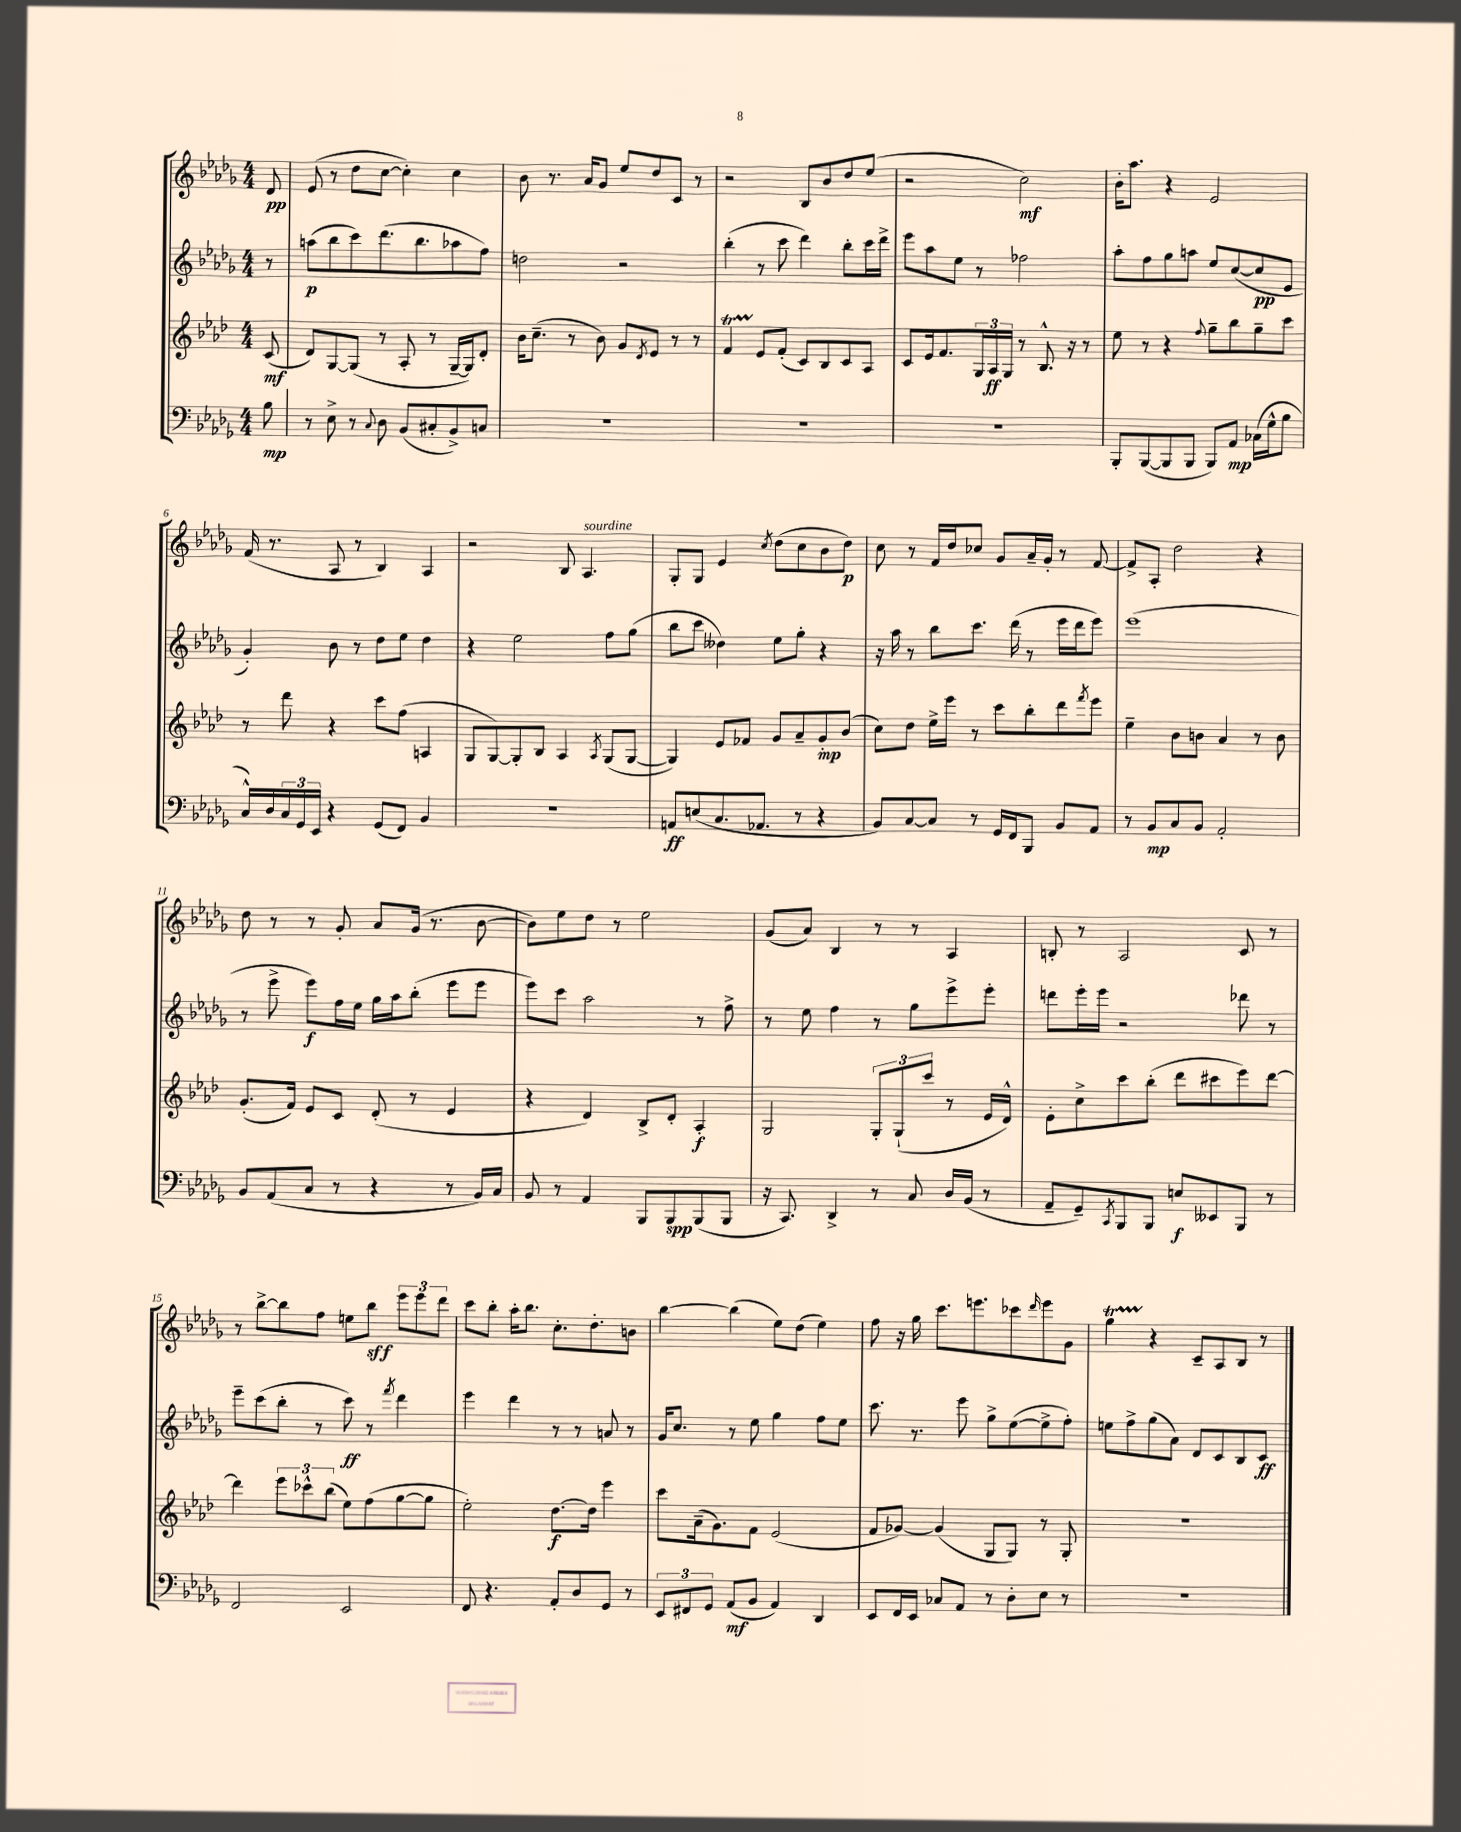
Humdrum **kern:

**kern	**dynam	**kern	**dynam	**kern	**dynam	**kern	**dynam
*part4	*part4	*part3	*part3	*part2	*part2	*part1	*part1
*staff4	*staff4	*staff3	*staff3	*staff2	*staff2	*staff1	*staff1
*clefF4	*	*clefG2	*	*clefG2	*	*clefG2	*
*k[b-e-a-d-g-]	*	*k[b-e-a-d-]	*	*k[b-e-a-d-g-]	*	*k[b-e-a-d-g-]	*
*M4/4	*	*M4/4	*	*M4/4	*	*M4/4	*
=	=	=	=	=	=	=	=
8B-\	mp	(8c/	mf	8r	.	8d-/	pp
=1	=1	=1	=1	=1	=1	=1	=1
8r	.	8d-/L)	.	(8aan\L	p	(8e-/	.
8E-^\	.	[8G/	.	8bb-\	.	8r	.
8r	.	(8G/J]	.	8ccc\)	.	8dd-\L	.
8qqC/	.	.	.	.	.	.	.
8D-\	.	8r	.	(8.ddd-\	.	[8cc\J	.
(8BB-/L	.	8A-'/	.	.	.	4cc'\])	.
.	.	.	.	8.bb-\	.	.	.
8C#X'/	.	8r	.	.	.	.	.
8BB-^/)	.	[16G~/LL	.	8aa-X\	.	4cc\	.
.	.	16G/J])	.	.	.	.	.
8Cn/J	.	8d-'/J	.	8ff\J)	.	.	.
=2	=2	=2	=2	=2	=2	=2	=2
1r	.	16b-\KL	.	2ddn\	.	8b-\	.
.	.	(8.cc~\J	.	.	.	.	.
.	.	.	.	.	.	8.r	.
.	.	8r	.	.	.	.	.
.	.	.	.	.	.	16a-/KL	.
.	.	8b-\)	.	.	.	8g-/J	.
.	.	8g/L	.	2r	.	8ee-/L	.
.	.	8qd-/	.	.	.	.	.
.	.	8e-/J	.	.	.	8dd-/	.
.	.	8r	.	.	.	8c/J	.
.	.	8r	.	.	.	8r	.
=3	=3	=3	=3	=3	=3	=3	=3
1r	.	4fT/	.	(4bb-'\	.	2r	.
.	.	8e-/L	.	8r	.	.	.
.	.	(8f'/J	.	8ccc\	.	.	.
.	.	8c/L)	.	4ddd-\)	.	8B-/L	.
.	.	8B-/	.	.	.	8b-/	.
.	.	8c/	.	8bb-'\L	.	8dd-/	.
.	.	8A-/J	.	16ccc\L	.	(8ee-/J	.
.	.	.	.	16ddd-^\JJ	.	.	.
=4	=4	=4	=4	=4	=4	=4	=4
1r	.	8c/L	.	8eee-\L	.	2r	.
.	.	16e-/k	.	8aa-\	.	.	.
.	.	8.f/	.	.	.	.	.
.	.	.	.	8ee-\J	.	.	.
.	.	24G/L	.	8r	.	.	.
.	.	24A-/	ff	.	.	.	.
.	.	24G/JJ	.	.	.	.	.
.	.	8r	.	2ff-X\	.	2cc\)	mf
.	.	8.B-^^/	.	.	.	.	.
.	.	16r	.	.	.	.	.
.	.	8r	.	.	.	.	.
=5	=5	=5	=5	=5	=5	=5	=5
8BBB-'/L	.	8ee-\	.	8aa-'\L	.	16b-'\KL	.
.	.	.	.	.	.	8.aa-\J	.
([8BBB-/	.	8r	.	8ff\	.	.	.
8BBB-/]	.	4r	.	8gg-\	.	4r	.
8BBB-/J	.	.	.	8aan\J	.	.	.
.	.	8qqff/	.	.	.	.	.
8BBB-/L)	.	8gg~\L	.	8ee-/L	.	2e-/	.
8AA-/J	mp	8bb-\	.	([8cc/	.	.	.
(16C-X\LL	.	8gg~\	.	8cc/]	pp	.	.
16G-^^\J	.	.	.	.	.	.	.
8B-\J	.	8ccc\J	.	8e-/J	.	.	.
!!LO:LB:g=z
=6	=6	=6	=6	=6	=6	=6	=6
16C^^/LL)	.	8r	.	4g-'/)	.	(16f/	.
16D-/	.	.	.	.	.	8.r	.
24C/	.	8ddd-\	.	.	.	.	.
24GG-/	.	.	.	.	.	.	.
24EE-/JJ	.	.	.	.	.	.	.
4r	.	4r	.	8b-\	.	8A-/	.
.	.	.	.	8r	.	8r	.
(8GG-/L	.	8ccc\L	.	8dd-\L	.	4B-/)	.
8FF/J)	.	(8ff\J	.	8ee-\J	.	.	.
4BB-/	.	4An/	.	4dd-\	.	4A-/	.
=7	=7	=7	=7	=7	=7	=7	=7
1r	.	8G/L	.	4r	.	2r	.
.	.	[8G/)	.	.	.	.	.
.	.	8G'/]	.	2ee-\	.	.	.
.	.	8B-/J	.	.	.	.	.
.	.	4A-/	.	.	.	8B-/	.
!	!	!	!	!	!	!LO:TX:a:i:t=sourdine	!
.	.	.	.	.	.	4.A-/	.
.	.	8qA-/	.	.	.	.	.
.	.	(8G/L	.	8ff\L	.	.	.
.	.	[8G/J	.	(8gg-\J	.	.	.
=8	=8	=8	=8	=8	=8	=8	=8
8AAn/L	ff	4G/])	.	8bb-\L	.	8G-'/L	.
(8En/	.	.	.	8ccc\J	.	8G-/J	.
8.C/	.	8e-/L	.	4dd--X\)	.	4e-/	.
.	.	8f-X/J	.	.	.	.	.
8.AA-X/J	.	.	.	.	.	.	.
.	.	.	.	.	.	8qcc/	.
.	.	8g/L	.	8ee-\L	.	(8dd-\L	.
8r	.	8a-~/	.	8gg-'\J	.	8cc\	.
4r	.	8g'/	mp	4r	.	8b-\	.
.	.	(8b-/J	.	.	.	8dd-\J)	p
=9	=9	=9	=9	=9	=9	=9	=9
8BB-/L)	.	8cc\L)	.	16r	.	8cc\	.
.	.	.	.	16aa-\	.	.	.
[8C/	.	8dd-\J	.	8r	.	8r	.
8C/J]	.	16ee-^\LL	.	8bb-\L	.	16f/LL	.
.	.	16eee-\JJ	.	.	.	16dd-/J	.
8r	.	8r	.	8.ccc\J	.	8cc-X/J	.
16GG-/LL	.	8ccc\L	.	.	.	8g-/L	.
16FF/J	.	.	.	(16ddd-\	.	.	.
8BBB-/J	.	8bb-'\	.	8r	.	16a-~/L	.
.	.	.	.	.	.	16g-'/JJ	.
8BB-/L	.	8ddd-\	.	16eee-\LL	.	8r	.
.	.	.	.	16ddd-\J	.	.	.
.	.	8qfff/	.	.	.	.	.
8AA-/J	.	8eee-\J	.	8eee-\J)	.	[8f/	.
=10	=10	=10	=10	=10	=10	=10	=10
8r	.	4ee-~\	.	(1eee-	.	8f^/L]	.
8BB-/L	mp	.	.	.	.	8A-'/J	.
8C/	.	8b-\L	.	.	.	2dd-\	.
8BB-/J	.	8bn\J	.	.	.	.	.
2AA-'/	.	4a-/	.	.	.	.	.
.	.	8r	.	.	.	4r	.
.	.	8b\	.	.	.	.	.
!!LO:LB:g=z
=11	=11	=11	=11	=11	=11	=11	=11
8BB-/L	.	(8.g'/L	.	8r	.	8dd-\	.
(8AA-/	.	.	.	8eee-^\	.	8r	.
.	.	16f/Jk)	.	.	.	.	.
8C/J	.	8e-/L	.	8eee-\L)	f	8r	.
8r	.	8c/J	.	16ff\L	.	8g-'/	.
.	.	.	.	16ee-\JJ	.	.	.
4r	.	(8d-'/	.	16gg-\LL	.	8a-/L	.
.	.	.	.	16aa-\J	.	.	.
.	.	8r	.	(8bb-'\J	.	(16g-/Jk	.
.	.	.	.	.	.	8.r	.
8r	.	4e-/	.	8eee-\L	.	.	.
16BB-/LL)	.	.	.	8eee-\J	.	[8b-\	.
16C/JJ	.	.	.	.	.	.	.
=12	=12	=12	=12	=12	=12	=12	=12
8BB-/	.	4r	.	8eee-\L)	.	8b-\L])	.
8r	.	.	.	8ccc\J	.	8ee-\	.
4AA-/	.	4d-/)	.	2aa-\	.	8dd-\J	.
.	.	.	.	.	.	8r	.
8BBB-/L	.	8B-^/L	.	.	.	2ee-\	.
8BBB-/	spp	8d-'/J	.	.	.	.	.
(8BBB-/	.	4A-'/	f	8r	.	.	.
8BBB-/J	.	.	.	8ff^\	.	.	.
=13	=13	=13	=13	=13	=13	=13	=13
16r	.	2G/	.	8r	.	(8g-/L	.
8.CC/)	.	.	.	.	.	.	.
.	.	.	.	8ee-\	.	8a-/J)	.
4DD-^/	.	.	.	4ff\	.	4B-/	.
8r	.	12G'/L	.	8r	.	8r	.
.	.	(12G`/	.	.	.	.	.
8C/	.	.	.	8gg-\L	.	8r	.
.	.	12ccc/J	.	.	.	.	.
16D-/LL	.	8r	.	8eee-^\	.	4A-/	.
(16BB-/JJ	.	.	.	.	.	.	.
8r	.	16e-/LL	.	8eee-'\J	.	.	.
.	.	16d-^^/JJ)	.	.	.	.	.
=14	=14	=14	=14	=14	=14	=14	=14
8AA-~/L	.	8e-'\L	.	8dddn\L	.	8Bn'/	.
8GG-~/)	.	8cc^\	.	16eee-'\L	.	8r	.
.	.	.	.	16eee-\JJ	.	.	.
8qCC/	.	.	.	.	.	.	.
8BBB-/	.	8ccc\	.	2r	.	2A-/	.
8BBB-/J	.	(8bb-'\J	.	.	.	.	.
8En/L	f	8ddd-\L	.	.	.	.	.
8EE--X/	.	8ccc#X\	.	.	.	.	.
8BBB-/J	.	8eee-\)	.	8ddd-X\	.	8c/	.
8r	.	[8ddd-\J	.	8r	.	8r	.
!!LO:LB:g=z
=15	=15	=15	=15	=15	=15	=15	=15
2FF/	.	4ddd-\]	.	8eee-~\L	.	8r	.
.	.	.	.	(8ccc\	.	[8bb-^\L	.
.	.	12eee-\L	.	8bb-'\J	.	8bb-\]	.
.	.	12ccc-X^^\	.	.	.	.	.
.	.	.	.	8r	.	8ff\J	.
.	.	(12bb-\J	.	.	.	.	.
2EE-/	.	8ee-\L)	.	8ccc\)	ff	8een\L	.
.	.	(8ff\	.	8r	.	8bb-\J	sff
.	.	.	.	8qfff/	.	.	.
.	.	[8gg\	.	4ddd-\	.	12eee-\L	.
.	.	.	.	.	.	12eee-\	.
.	.	8gg\J]	.	.	.	.	.
.	.	.	.	.	.	12ddd-\J	.
=16	=16	=16	=16	=16	=16	=16	=16
8FF/	.	2ee-'\)	.	4eee-\	.	8ccc\L	.
4.r	.	.	.	.	.	8bb-'\J	.
.	.	.	.	4ddd-\	.	16aa-'\KL	.
.	.	.	.	.	.	8.bb-\J	.
8AA-'/L	.	[8.dd-\L	f	8r	.	8.cc'\L	.
8D-/	.	.	.	8r	.	.	.
.	.	16dd-\Jk]	.	.	.	8.dd-'\	.
8GG-/J	.	4eee-\	.	8an/	.	.	.
8r	.	.	.	8r	.	8bn\J	.
=17	=17	=17	=17	=17	=17	=17	=17
12EE-/L	.	8ccc\L	.	16g-/KL	.	[4bb-\	.
.	.	.	.	8.cc/J	.	.	.
12FF#X/	.	.	.	.	.	.	.
.	.	(16a-~\k	.	.	.	.	.
12GG-/J	.	.	.	.	.	.	.
.	.	8.g\)	.	.	.	.	.
(8AA-/L	mf	.	.	8r	.	(4bb-\]	.
8BB-/J	.	8f\J	.	8ee-\	.	.	.
4AA-/)	.	(2e-/	.	4gg-\	.	8ee-\L)	.
.	.	.	.	.	.	(8dd-\J	.
4DD-/	.	.	.	8ff\L	.	4ee-\)	.
.	.	.	.	8ee-\J	.	.	.
=18	=18	=18	=18	=18	=18	=18	=18
8EE-/L	.	8f/L	.	8.ccc\	.	8ff\	.
16FF/L	.	[8g-X/J)	.	.	.	16r	.
16EE-/JJ	.	.	.	8.r	.	16gg-\	.
8C-X/L	.	(4g-/]	.	.	.	8.ccc\L	.
8AA-/J	.	.	.	8eee-\	.	.	.
.	.	.	.	.	.	8.eeen\	.
8r	.	8G/L	.	8gg-^\L	.	.	.
8D-'\L	.	8G/J)	.	([8ee-\	.	8ccc-X\	.
.	.	.	.	.	.	16qqddd-/	.
8E-\J	.	8r	.	8ee-^\]	.	8eee\	.
8r	.	8G'/	.	8ff'\J)	.	8g-\J	.
=19	=19	=19	=19	=19	=19	=19	=19
1r	.	1r	.	8een\L	.	4gg-T\	.
.	.	.	.	8ff^\	.	.	.
.	.	.	.	(8gg-\	.	4r	.
.	.	.	.	8a-\J)	.	.	.
.	.	.	.	8d-/L	.	8c~/L	.
.	.	.	.	8c/	.	8A-/	.
.	.	.	.	8B-/	.	8B-/J	.
.	.	.	.	8c/J	ff	8r	.
==	==	==	==	==	==	==	==
*-	*-	*-	*-	*-	*-	*-	*-
